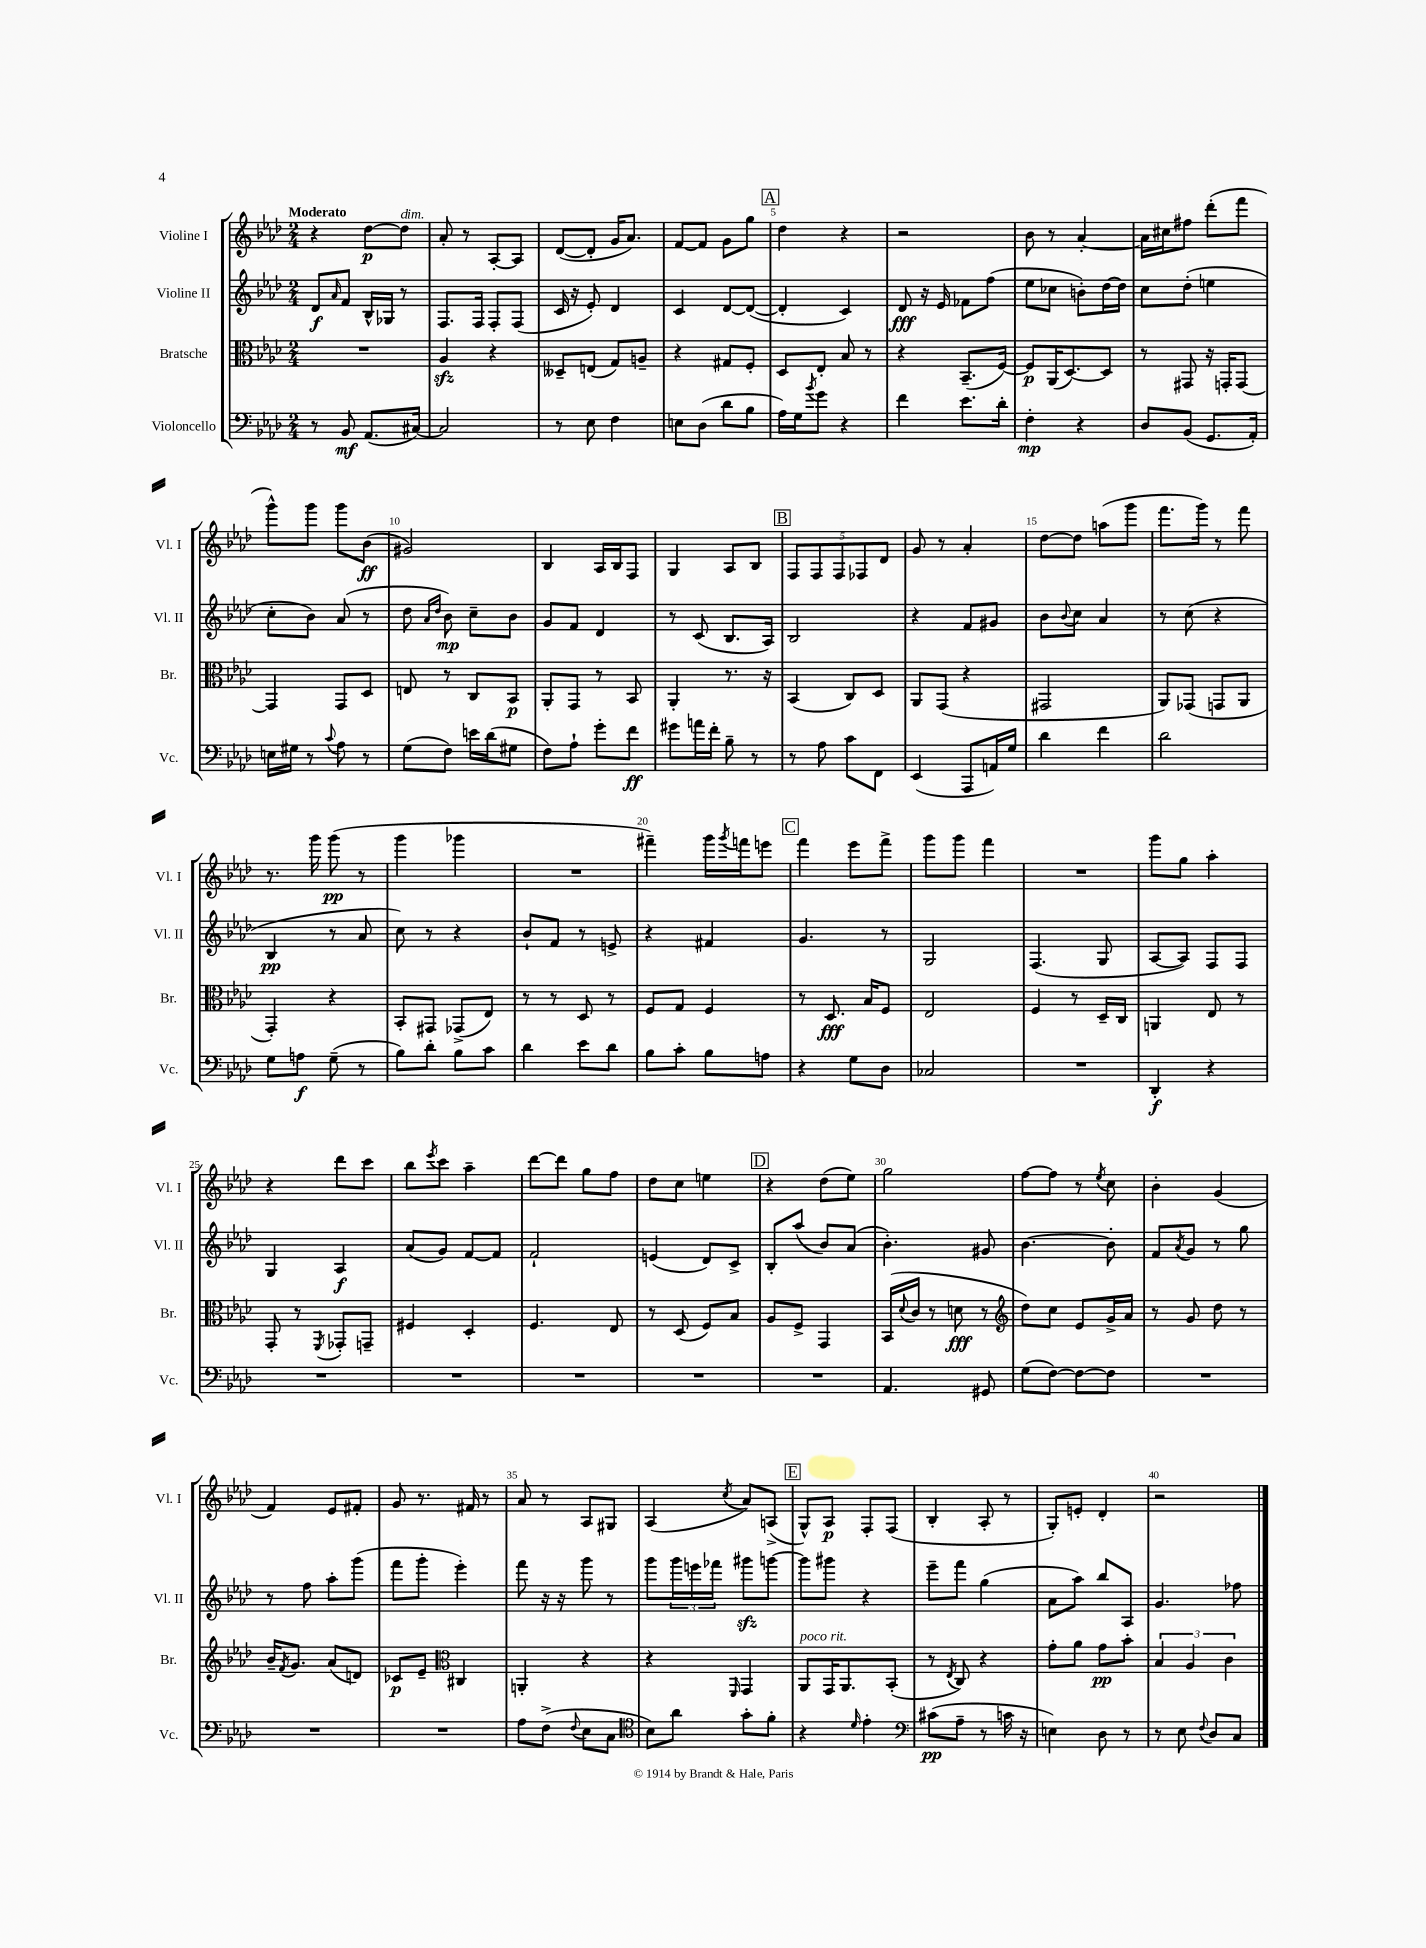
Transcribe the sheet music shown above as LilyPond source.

<<
\new StaffGroup <<
\new Staff = "s0" \with { instrumentName = "Violine I" shortInstrumentName = "Vl. I" } {
    \clef treble \key aes \major \numericTimeSignature \time 2/4 \tempo "Moderato"
    r4 des''8~\p des''8^\markup { \italic "dim." } |
    aes'8-. r8 aes8~-. aes8 |
    des'8~( des'8-. g'16 aes'8.) |
    f'8~ f'8 g'8 g''8 |
    \mark \markup { \box "A" } des''4 r4 |
    r2 |
    bes'8 r8 aes'4~-. |
    aes'16 cis''16 fis''8 des'''8-.( f'''8 |
    g'''8-^) g'''8 g'''8 bes'8\ff( |
    gis'2) |
    bes4 aes16 bes16 f8 |
    g4 aes8 bes8 |
    \mark \markup { \box "B" } \tuplet 5/4 { f8 f8 f8 fes8 des'8 } |
    g'8 r8 aes'4-. |
    des''8~ des''8 a''8( g'''8 |
    f'''8. g'''16) r8 f'''8 |
    r8. g'''16 g'''8\pp( r8 |
    g'''4 ges'''4 |
    R2 |
    fis'''4--) g'''16 \acciaccatura { g'''8 } f'''16 e'''8 |
    \mark \markup { \box "C" } f'''4 ees'''8 f'''8-> |
    g'''8 g'''8 f'''4 |
    R2 |
    g'''8 g''8 aes''4-. |
    r4 des'''8 c'''8 |
    bes''8 \acciaccatura { ees'''8 } c'''8 aes''4-- |
    des'''8~ des'''8 g''8 f''8 |
    des''8 c''8 e''4 |
    \mark \markup { \box "D" } r4 des''8( ees''8) |
    g''2 |
    f''8~ f''8 r8 \acciaccatura { ees''8 } c''8 |
    bes'4-. g'4( |
    f'4) ees'8 fis'8-. |
    g'8 r8. fis'16 r8 |
    aes'8 r8 aes8 gis8 |
    aes4( \acciaccatura { c''8 } aes'8) a8->( |
    \mark \markup { \box "E" } g8-^) aes8\p f8-. f8( |
    bes4-. aes8-. r8 |
    g8-.) e'8-. des'4-. |
    r2 \bar "|." |
}
\new Staff = "s1" \with { instrumentName = "Violine II" shortInstrumentName = "Vl. II" } {
    \clef treble \key aes \major \numericTimeSignature \time 2/4
    des'8\f \grace { aes'16 } f'8 bes16-^ ges16 r8 |
    f8. f16 f8-. f8( |
    c'16 r16 ees'8-.) des'4 |
    c'4 des'8~ des'8~( |
    \mark \markup { \box "A" } des'4-. c'4) |
    des'8\fff r16 ees'16 fes'8 f''8( |
    ees''8 ces''8 b'8-.) des''16~ des''16 |
    c''8 des''8-.( e''4 |
    c''8-. bes'8) aes'8( r8 |
    des''8 \grace { aes'16 des''16 } bes'8\mp) c''8-- bes'8 |
    g'8 f'8 des'4 |
    r8 c'8( bes8. aes16) |
    \mark \markup { \box "B" } bes2 |
    r4 f'8 gis'8 |
    bes'8 \appoggiatura { bes'8 } c''8 aes'4 |
    r8 c''8( r4 |
    bes4\pp r8 aes'8 |
    c''8) r8 r4 |
    bes'8-! f'8 r8 e'8-> |
    r4 fis'4 |
    \mark \markup { \box "C" } g'4. r8 |
    g2 |
    f4.( g8 |
    aes8~ aes8) f8 f8 |
    g4 aes4\f |
    aes'8( g'8) f'8~ f'8 |
    f'2-! |
    e'4( des'8) c'8-> |
    \mark \markup { \box "D" } bes8-. aes''8( bes'8) aes'8( |
    bes'4.-.) gis'8 |
    bes'4.~ bes'8-. |
    f'8 \acciaccatura { aes'8 } g'8 r8 g''8 |
    r8 f''8 aes''8-. g'''8( |
    f'''8 g'''8-. ees'''4-.) |
    f'''8 r16 r16 g'''8 r8 |
    g'''8 \tuplet 3/2 { g'''16 e'''16 fes'''16 } gis'''8\sfz g'''8~ |
    \mark \markup { \box "E" } g'''8 gis'''8 r4 |
    ees'''8-- f'''8 g''4( |
    aes'8 aes''8) bes''8 aes8 |
    g'4. fes''8 \bar "|." |
}
\new Staff = "s2" \with { instrumentName = "Bratsche" shortInstrumentName = "Br." } {
    \clef alto \key aes \major \numericTimeSignature \time 2/4
    R2 |
    aes4\sfz r4 |
    deses8-- e8( g8) a8-- |
    r4 gis8 f8-. |
    \mark \markup { \box "A" } des8 ees8-. bes8 r8 |
    r4 bes,8.--( f16~) |
    f8\p aes,16( des8.~) des8 |
    r8 gis,8 r16 g,16-. g,8~ |
    g,4 g,8 des8 |
    e8 r8 c8 bes,8\p |
    aes,8-. g,8 r8 bes,8 |
    aes,4-. r8. r16 |
    \mark \markup { \box "B" } bes,4( c8) des8 |
    aes,8 g,8( r4 |
    gis,2 |
    aes,8) ges,8( g,8 aes,8 |
    g,4-.) r4 |
    bes,8-. gis,8 ges,8->( ees8) |
    r8 r8 des8 r8 |
    f8 g8 f4 |
    \mark \markup { \box "C" } r8 des8.\fff bes16 f8 |
    ees2 |
    f4 r8 des16-- c16 |
    a,4 ees8 r8 |
    g,8-. r8 \acciaccatura { f,8 } ges,8-. g,8-- |
    fis4 des4-. |
    f4. ees8 |
    r8 des8( f8) bes8 |
    \mark \markup { \box "D" } aes8 f8-> g,4 |
    bes,16( \appoggiatura { des'8 } c'16 r8 d'8\fff r8 |
    \clef treble des''8) c''8 ees'8 g'16-> aes'16 |
    r8 g'8 des''8 r8 |
    bes'16-- \acciaccatura { f'8 } g'8. aes'8( d'8) |
    ces'8\p ees'8-- \clef alto cis4 |
    a,4-. r4 |
    r4 \grace { f,16 } g,4 |
    \mark \markup { \box "E" } aes,8^\markup { \italic "poco rit." } g,16 aes,8. bes,8-.( |
    r8 \acciaccatura { ees8 } c8) r4 |
    g'8-. aes'8 g'8\pp bes'8-. |
    \tuplet 3/2 { bes4 aes4 c'4 } \bar "|." |
}
\new Staff = "s3" \with { instrumentName = "Violoncello" shortInstrumentName = "Vc." } {
    \clef bass \key aes \major \numericTimeSignature \time 2/4
    r8 bes,8\mf aes,8.( cis16~) |
    cis2 |
    r8 ees8 f4 |
    e8 des8( des'8 bes8 |
    \mark \markup { \box "A" } aes16) g16 \acciaccatura { bes'8 } g'8 r4 |
    f'4 ees'8. des'16-. |
    f4-.\mp r4 |
    des8 bes,8( g,8. aes,16-.) |
    e16 gis16 r8 \appoggiatura { c'8 } aes8 r8 |
    g8( f8) e'16 des'16( gis8 |
    f8) aes8-! g'8-. f'8\ff |
    gis'8 a'16 f'16-. bes8-- r8 |
    \mark \markup { \box "B" } r8 aes8 c'8 f,8 |
    ees,4( aes,,8 a,16) g16 |
    des'4 f'4 |
    des'2 |
    g8 a8\f g8--( r8 |
    bes8) des'8-. bes8 c'8 |
    des'4 ees'8 des'8 |
    bes8 c'8-. bes8 a8 |
    \mark \markup { \box "C" } r4 g8 des8 |
    ces2 |
    R2 |
    des,4-.\f r4 |
    R2 |
    R2 |
    R2 |
    R2 |
    \mark \markup { \box "D" } R2 |
    aes,4. gis,8 |
    g8( f8~) f8~ f8 |
    R2 |
    R2 |
    R2 |
    aes8 f8->( \appoggiatura { f8 } ees8 c8 |
    \clef tenor bes8) aes'8 g'8-. f'8-. |
    \mark \markup { \box "E" } r4 \grace { des'16 } ees'4-. |
    \clef bass cis'8\pp( aes8-- r8 c'16 r16 |
    e4) des8 r8 |
    r8 ees8 \appoggiatura { f8 } des8 c8 \bar "|." |
}
>>
>>
\layout { \context { \Score \override BarNumber.break-visibility = ##(#f #t #t) barNumberVisibility = #(every-nth-bar-number-visible 5) } }
